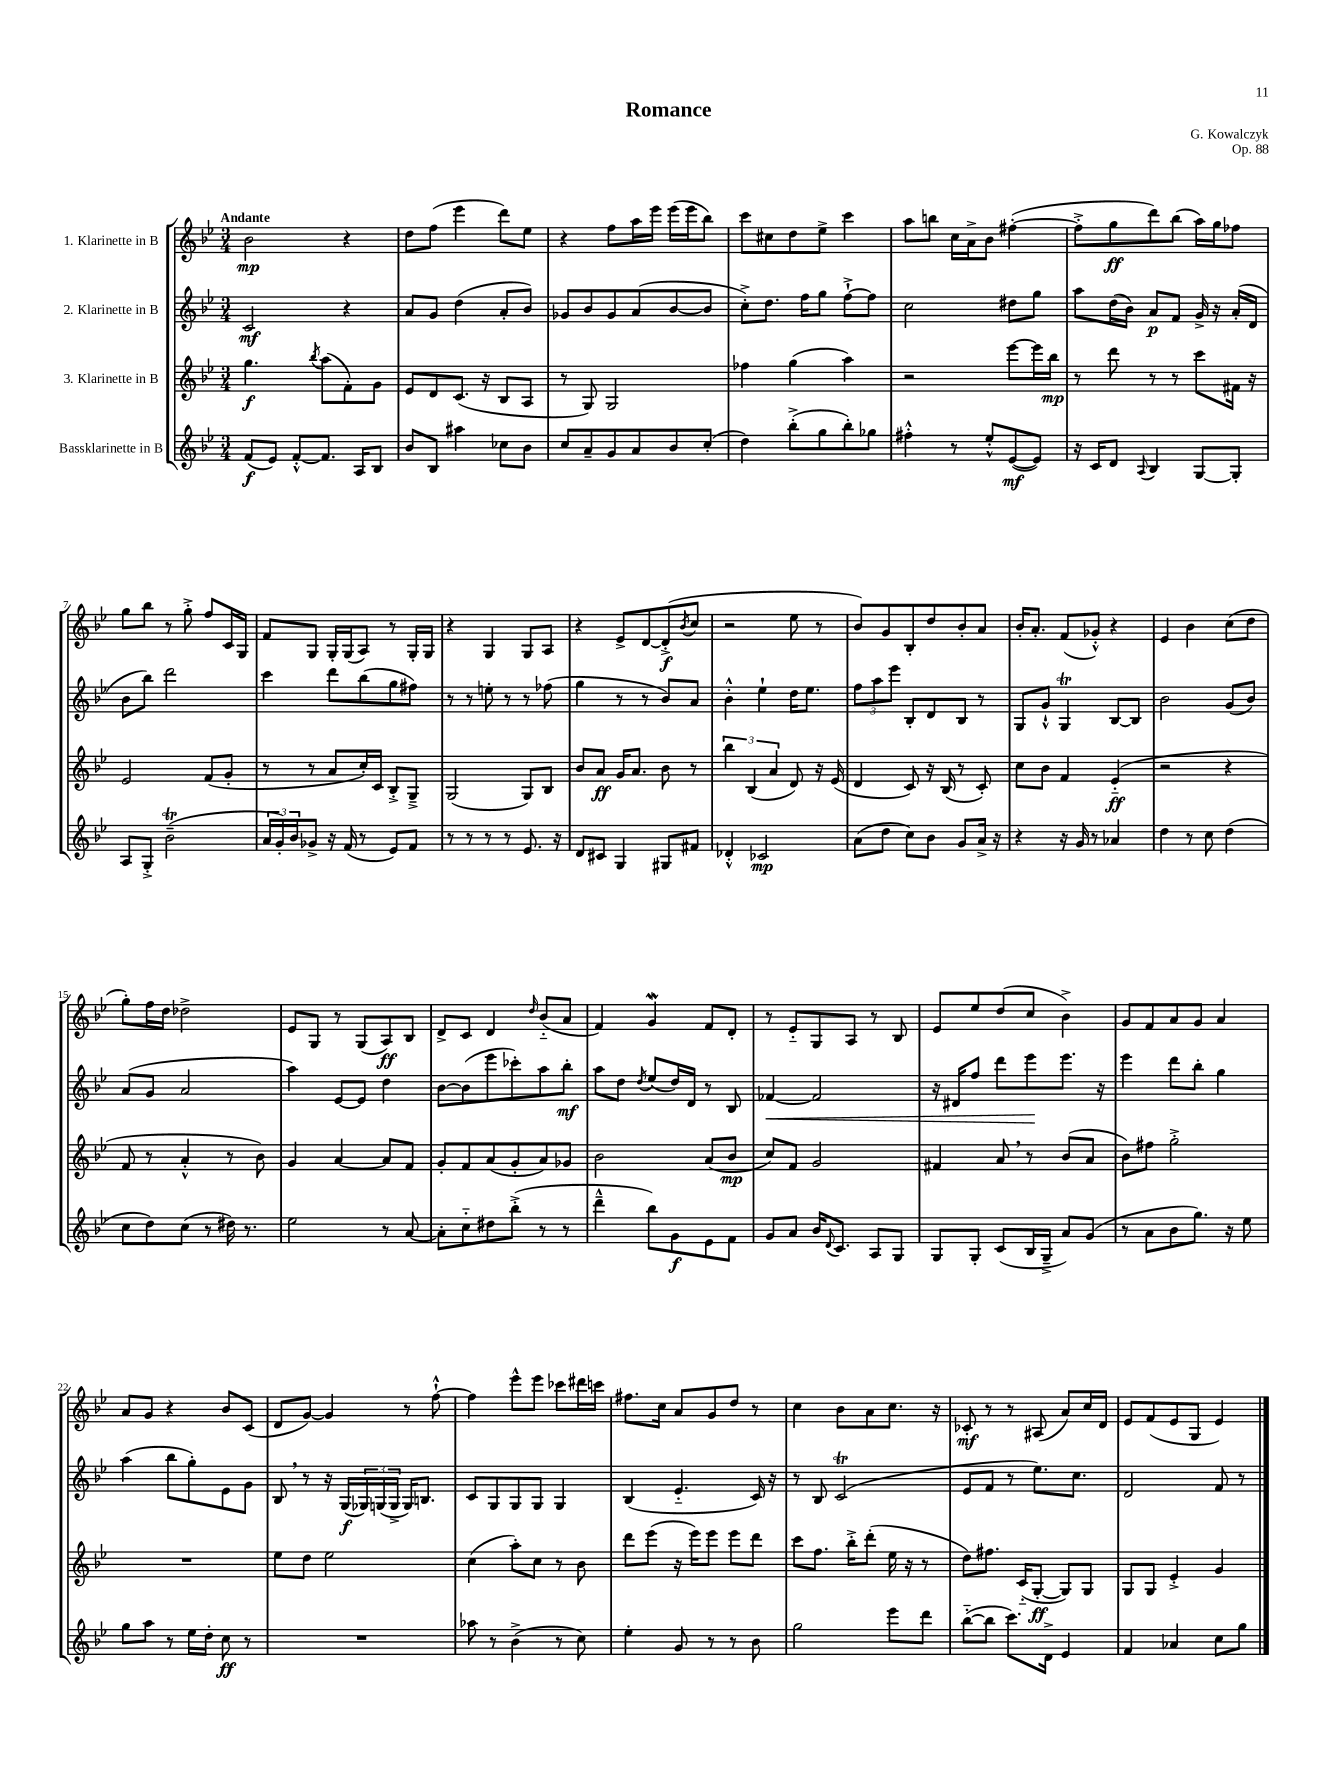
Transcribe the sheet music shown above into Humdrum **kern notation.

**kern	**dynam	**kern	**dynam	**kern	**dynam	**kern	**dynam
*part4	*part4	*part3	*part3	*part2	*part2	*part1	*part1
*staff4	*staff4	*staff3	*staff3	*staff2	*staff2	*staff1	*staff1
*I"Bassklarinette in B	*	*I"3. Klarinette in B	*	*I"2. Klarinette in B	*	*I"1. Klarinette in B	*
*clefG2	*	*clefG2	*	*clefG2	*	*clefG2	*
*k[b-e-]	*	*k[b-e-]	*	*k[b-e-]	*	*k[b-e-]	*
*M3/4	*	*M3/4	*	*M3/4	*	*M3/4	*
=1	=1	=1	=1	=1	=1	=1	=1
!	!	!	!	!	!	!LO:TX:a:B:t=Andante	!
(8f/L	f	4.gg\	f	2c/	mf	2b-\	mp
8e-/J)	.	.	.	.	.	.	.
[8f'^^/L	.	.	.	.	.	.	.
.	.	8qbb-/	.	.	.	.	.
8.f/J]	.	(8aa\L	.	.	.	.	.
.	.	8f'\)	.	4r	.	4r	.
16A/KL	.	.	.	.	.	.	.
8B-/J	.	8g\J	.	.	.	.	.
=2	=2	=2	=2	=2	=2	=2	=2
8b-/L	.	8e-/L	.	8a/L	.	8dd\L	.
8B-/J	.	8d/	.	8g/J	.	(8ff\J	.
4aa#X\	.	(8.c/J	.	(4dd\	.	4eee-\	.
.	.	16r	.	.	.	.	.
8cc-X\L	.	8B-/L	.	8a'/L	.	8ddd\L)	.
8b-\J	.	8A/J	.	8b-/J)	.	8ee-\J	.
=3	=3	=3	=3	=3	=3	=3	=3
8cc/L	.	8r	.	8g-X/L	.	4r	.
8a~/	.	8G/)	.	8b-/	.	.	.
8g/	.	2G/	.	8g-/	.	8ff\L	.
8a/	.	.	.	(8a/	.	16aa\L	.
.	.	.	.	.	.	16eee-\JJ	.
8b-/	.	.	.	[8b-/	.	(16eee-\LL	.
.	.	.	.	.	.	16eee-\J	.
(8cc'/J	.	.	.	8b-/J]	.	8bb-\J)	.
=4	=4	=4	=4	=4	=4	=4	=4
4dd\)	.	4ff-X\	.	8cc'^\L)	.	8ccc\L	.
.	.	.	.	8.dd\J	.	8cc#X\	.
(8bb-'^\L	.	(4gg\	.	.	.	8dd\	.
.	.	.	.	16ff\KL	.	.	.
8gg\	.	.	.	8gg\J	.	8ee-^\J	.
8bb-'\)	.	4aa\)	.	[8ff`^\L	.	4ccc\	.
8gg-X\J	.	.	.	8ff\J]	.	.	.
=5	=5	=5	=5	=5	=5	=5	=5
4ff#X'^^\	.	2r	.	2cc\	.	8aa\L	.
.	.	.	.	.	.	8bbn\J	.
8r	.	.	.	.	.	16cc\LL	.
.	.	.	.	.	.	16a^\J	.
8ee-'^^/L	.	.	.	.	.	8b-\J	.
([8e-/	mf	[8eee-\L	.	8dd#X\L	.	([4ff#X'\	.
8e-/J])	.	16eee-\L]	.	8gg\J	.	.	.
.	.	16bb-\JJ	mp	.	.	.	.
=6	=6	=6	=6	=6	=6	=6	=6
16r	.	8r	.	8aa\L	.	8ff#'^\L]	.
16c/KL	.	.	.	.	.	.	.
8d/J	.	8ddd\	.	(16dd\L	.	8gg\	ff
.	.	.	.	16b-\JJ)	.	.	.
8qqA/	.	.	.	.	.	.	.
4B-/	.	8r	.	8a/L	p	8ddd\)	.
.	.	8r	.	8f/J	.	(8bb-\J	.
[8G/L	.	8ccc\L	.	16g^/	.	16aa\LL)	.
.	.	.	.	16r	.	16gg\J	.
8G'/J]	.	16f#X\Jk	.	(16a'/LL	.	8ff-X\J	.
.	.	16r	.	16d/JJ	.	.	.
!!LO:LB:g=z
=7	=7	=7	=7	=7	=7	=7	=7
8A/L	.	2e-/	.	8b-\L	.	8gg\L	.
8G'^/J	.	.	.	8bb-\J)	.	8bb-\J	.
(2b-T~\	.	.	.	2ddd\	.	8r	.
.	.	.	.	.	.	8gg'^\	.
.	.	(8f/L	.	.	.	8ff/L	.
.	.	8g'/J	.	.	.	16c/L	.
.	.	.	.	.	.	16G/JJ	.
=8	=8	=8	=8	=8	=8	=8	=8
24a/LL	.	8r	.	4ccc\	.	8f/L	.
24g'/)	.	.	.	.	.	.	.
24b-/J	.	.	.	.	.	.	.
8g-X^/J	.	8r	.	.	.	8G/J	.
16r	.	8a/L	.	8ddd\L	.	16G'/LL	.
(16f/	.	.	.	.	.	(16G/J	.
8r	.	16cc'/L)	.	(8bb-\	.	8A/J)	.
.	.	16c/JJ	.	.	.	.	.
8e-/L)	.	8B-'^/L	.	8gg\	.	8r	.
8f/J	.	8G~^/J	.	8ff#X\J)	.	16G'/LL	.
.	.	.	.	.	.	16G/JJ	.
=9	=9	=9	=9	=9	=9	=9	=9
8r	.	(2G/	.	8r	.	4r	.
8r	.	.	.	8r	.	.	.
8r	.	.	.	8een'\	.	4G/	.
8r	.	.	.	8r	.	.	.
8.e-/	.	8G/L)	.	8r	.	8G/L	.
.	.	8B-/J	.	(8ff-X\	.	8A/J	.
16r	.	.	.	.	.	.	.
=10	=10	=10	=10	=10	=10	=10	=10
8d/L	.	8b-/L	.	4gg\	.	4r	.
8c#X/J	.	8a/J	ff	.	.	.	.
4G/	.	16g/KL	.	8r	.	8e-^/L	.
.	.	8.a/J	.	.	.	.	.
.	.	.	.	8r	.	[8d/	.
8G#X/L	.	8b-\	.	8b-/L)	.	(8d'^/]	f
.	.	.	.	.	.	8qb-/	.
8f#X/J	.	8r	.	8a/J	.	8cc/J	.
=11	=11	=11	=11	=11	=11	=11	=11
4d-X'^^/	.	6bb-\	.	4b-'^^\	.	2r	.
.	.	(6B-/	.	.	.	.	.
2c-X/	mp	.	.	4ee-`\	.	.	.
.	.	6a/	.	.	.	.	.
.	.	8d/)	.	16dd\KL	.	8ee-\	.
.	.	.	.	8.ee-\J	.	.	.
.	.	16r	.	.	.	8r	.
.	.	(16e-/	.	.	.	.	.
=12	=12	=12	=12	=12	=12	=12	=12
(8a\L	.	4d/	.	12ff\L	.	8b-/L)	.
.	.	.	.	12aa\	.	.	.
8dd\J	.	.	.	.	.	8g/	.
.	.	.	.	12eee-\J	.	.	.
8cc\L)	.	8c/)	.	8B-'/L	.	8B-'/	.
8b-\J	.	16r	.	8d/	.	8dd/	.
.	.	(16B-/	.	.	.	.	.
8g/L	.	8r	.	8B-/J	.	8b-'/	.
16a^/Jk	.	8c'/)	.	8r	.	8a/J	.
16r	.	.	.	.	.	.	.
=13	=13	=13	=13	=13	=13	=13	=13
4r	.	8cc\L	.	8G/L	.	16b-'/KL	.
.	.	.	.	.	.	8.a'/J	.
.	.	8b-\J	.	8g`^^/J	.	.	.
16r	.	4f/	.	4GT/	.	(8f/L	.
16g/	.	.	.	.	.	.	.
8r	.	.	.	.	.	8g-X'^^/J)	.
4a-X/	.	(4e-/	ff	[8B-/L	.	4r	.
.	.	.	.	8B-/J]	.	.	.
=14	=14	=14	=14	=14	=14	=14	=14
4dd\	.	2r	.	2b-\	.	4e-/	.
8r	.	.	.	.	.	4b-\	.
8cc\	.	.	.	.	.	.	.
(4dd\	.	4r	.	(8g/L	.	(8cc\L	.
.	.	.	.	8b-/J)	.	8dd\J	.
!!LO:LB:g=z
=15	=15	=15	=15	=15	=15	=15	=15
8cc\L	.	8f/	.	(8a/L	.	8gg'\L)	.
8dd\)	.	8r	.	8g/J	.	16ff\L	.
.	.	.	.	.	.	16dd\JJ	.
(8cc\J	.	4a'^^/	.	2a/	.	2dd-X^\	.
8r	.	.	.	.	.	.	.
16dd#X\)	.	8r	.	.	.	.	.
8.r	.	.	.	.	.	.	.
.	.	8b-\)	.	.	.	.	.
=16	=16	=16	=16	=16	=16	=16	=16
2ee-\	.	4g/	.	4aa\)	.	8e-/L	.
.	.	.	.	.	.	8G/J	.
.	.	[4a/	.	[8e-/L	.	8r	.
.	.	.	.	8e-/J]	.	(8G/L	.
8r	.	8a/L]	.	4dd\	.	8A/)	ff
[8a/	.	8f/J	.	.	.	8B-/J	.
=17	=17	=17	=17	=17	=17	=17	=17
8a'\L]	.	8g'/L	.	[8b-\L	.	8d^/L	.
8cc\	.	8f/	.	(8b-\]	.	8c/J	.
8dd#X\	.	(8a/	.	8eee-\	.	4d/	.
(8bb-'^\J	.	8g'/	.	8ccc-X'\)	.	.	.
.	.	.	.	.	.	16qqdd/	.
8r	.	8a/)	.	8aa\	.	(8b-/L	.
8r	.	8g-X/J	.	8bb-'\J	mf	8a/J	.
=18	=18	=18	=18	=18	=18	=18	=18
4ddd~^^\	.	2b-\	.	8aa\L	.	4f/)	.
.	.	.	.	8dd\J	.	.	.
.	.	.	.	8qdd/	.	.	.
8bb-\L)	.	.	.	(8ee-/L	.	4gW/	.
8g\	f	.	.	16dd/L)	.	.	.
.	.	.	.	16d/JJ	.	.	.
8e-\	.	(8a/L	.	8r	.	8f/L	.
8f\J	.	8b-/J	mp	8B-/	.	8d'/J	.
=19	=19	=19	=19	=19	=19	=19	=19
!	!	!	!	!	!LO:HP:b	!	!
8g/L	.	8cc/L)	.	[4f-X/	<	8r	.
8a/J	.	8f/J	.	.	.	8e-/L	.
16b-/KL	.	2g/	.	2f-/]	.	8G/	.
8qqd/	.	.	.	.	.	.	.
8.c/J	.	.	.	.	.	.	.
.	.	.	.	.	.	8A/J	.
8A/L	.	.	.	.	.	8r	.
8G/J	.	.	.	.	.	8B-/	.
=20	=20	=20	=20	=20	=20	=20	=20
8G/L	.	4f#X/	.	16r	.	8e-/L	.
.	.	.	.	16d#X/KL	.	.	.
8G'/J	.	.	.	8ff/J	.	8ee-/	.
(8c/L	.	8a,/	.	8ddd\L	.	(8dd/	.
16B-/L	.	8r	.	8eee-\	.	8cc/J	.
16G~^/JJ	.	.	.	.	.	.	.
8a/L)	.	(8b-/L	.	8.eee-\J	[	4b-^\)	.
(8g/J	.	8a/J	.	.	.	.	.
.	.	.	.	16r	.	.	.
=21	=21	=21	=21	=21	=21	=21	=21
8r	.	8b-\L)	.	4eee-\	.	8g/L	.
8a\L	.	8ff#X\J	.	.	.	8f/	.
8b-\	.	2gg'^\	.	8ddd\L	.	8a/	.
8.gg\J)	.	.	.	8bb-'\J	.	8g/J	.
.	.	.	.	4gg\	.	4a/	.
16r	.	.	.	.	.	.	.
8ee-\	.	.	.	.	.	.	.
!!LO:LB:g=z
=22	=22	=22	=22	=22	=22	=22	=22
8gg\L	.	2.r	.	(4aa\	.	8a/L	.
8aa\J	.	.	.	.	.	8g/J	.
8r	.	.	.	8bb-\L	.	4r	.
16ee-\LL	.	.	.	8gg'\)	.	.	.
16dd'\JJ	.	.	.	.	.	.	.
8cc\	ff	.	.	8e-\	.	8b-/L	.
8r	.	.	.	8g\J	.	(8c/J	.
=23	=23	=23	=23	=23	=23	=23	=23
2.r	.	8ee-\L	.	8B-,/	.	8d/L	.
.	.	8dd\J	.	8r	.	[8g/J)	.
.	.	2ee-\	.	16r	.	4g/]	.
.	.	.	.	(16G/LL	f	.	.
.	.	.	.	24G-X/)	.	.	.
.	.	.	.	(24Gn/	.	.	.
.	.	.	.	24G^/JJ	.	.	.
.	.	.	.	16G/KL)	.	8r	.
.	.	.	.	8.Bn/J	.	.	.
.	.	.	.	.	.	[8ff`^^\	.
=24	=24	=24	=24	=24	=24	=24	=24
8aa-X\	.	(4cc\	.	8c/L	.	4ff\]	.
8r	.	.	.	8G/	.	.	.
(4b-^\	.	8aa'\L)	.	8G/	.	8eee-^^\L	.
.	.	8cc\J	.	8G/J	.	8eee-\J	.
8r	.	8r	.	4G/	.	8ccc-X\L	.
8cc\)	.	8b-\	.	.	.	16ddd#X\L	.
.	.	.	.	.	.	16cccn\JJ	.
=25	=25	=25	=25	=25	=25	=25	=25
4ee-'\	.	8ddd\L	.	(4B-/	.	8.ff#X\L	.
.	.	(8eee-\J	.	.	.	.	.
.	.	.	.	.	.	16cc\Jk	.
8g/	.	16r	.	4.e-/	.	8a/L	.
.	.	16eee-\KL)	.	.	.	.	.
8r	.	8eee-\J	.	.	.	8g/	.
8r	.	8eee-\L	.	.	.	8dd/J	.
8b-\	.	8ddd\J	.	16c/)	.	8r	.
.	.	.	.	16r	.	.	.
=26	=26	=26	=26	=26	=26	=26	=26
2gg\	.	8ccc\L	.	8r	.	4cc\	.
.	.	8.ff\J	.	8B-/	.	.	.
.	.	.	.	(2cT/	.	8b-\L	.
.	.	16bb-'^\KL	.	.	.	.	.
.	.	(8ddd'\J	.	.	.	8a\	.
8eee-\L	.	16ee-\	.	.	.	8.cc\J	.
.	.	16r	.	.	.	.	.
8ddd\J	.	8r	.	.	.	.	.
.	.	.	.	.	.	16r	.
=27	=27	=27	=27	=27	=27	=27	=27
([8bb-\L	.	8dd\L)	.	8e-/L	.	8c-X'/	mf
8bb-\J]	.	8.ff#X\J	.	8f/J	.	8r	.
8.ccc\L)	.	.	.	8r	.	8r	.
.	.	(16c/KL	.	.	.	.	.
.	.	[8G'/J	ff	8.ee-\L)	.	(8A#X/	.
16d^\Jk	.	.	.	.	.	.	.
4e-/	.	8G/L])	.	.	.	8a/L)	.
.	.	.	.	8.cc\J	.	.	.
.	.	8G/J	.	.	.	16cc/L	.
.	.	.	.	.	.	16d/JJ	.
=28	=28	=28	=28	=28	=28	=28	=28
4f/	.	8G/L	.	2d/	.	8e-/L	.
.	.	8G/J	.	.	.	(8f/	.
4a-X/	.	4e-'^/	.	.	.	8e-/	.
.	.	.	.	.	.	8G/J	.
8cc\L	.	4g/	.	8f/	.	4e-/)	.
8gg\J	.	.	.	8r	.	.	.
==	==	==	==	==	==	==	==
*-	*-	*-	*-	*-	*-	*-	*-
